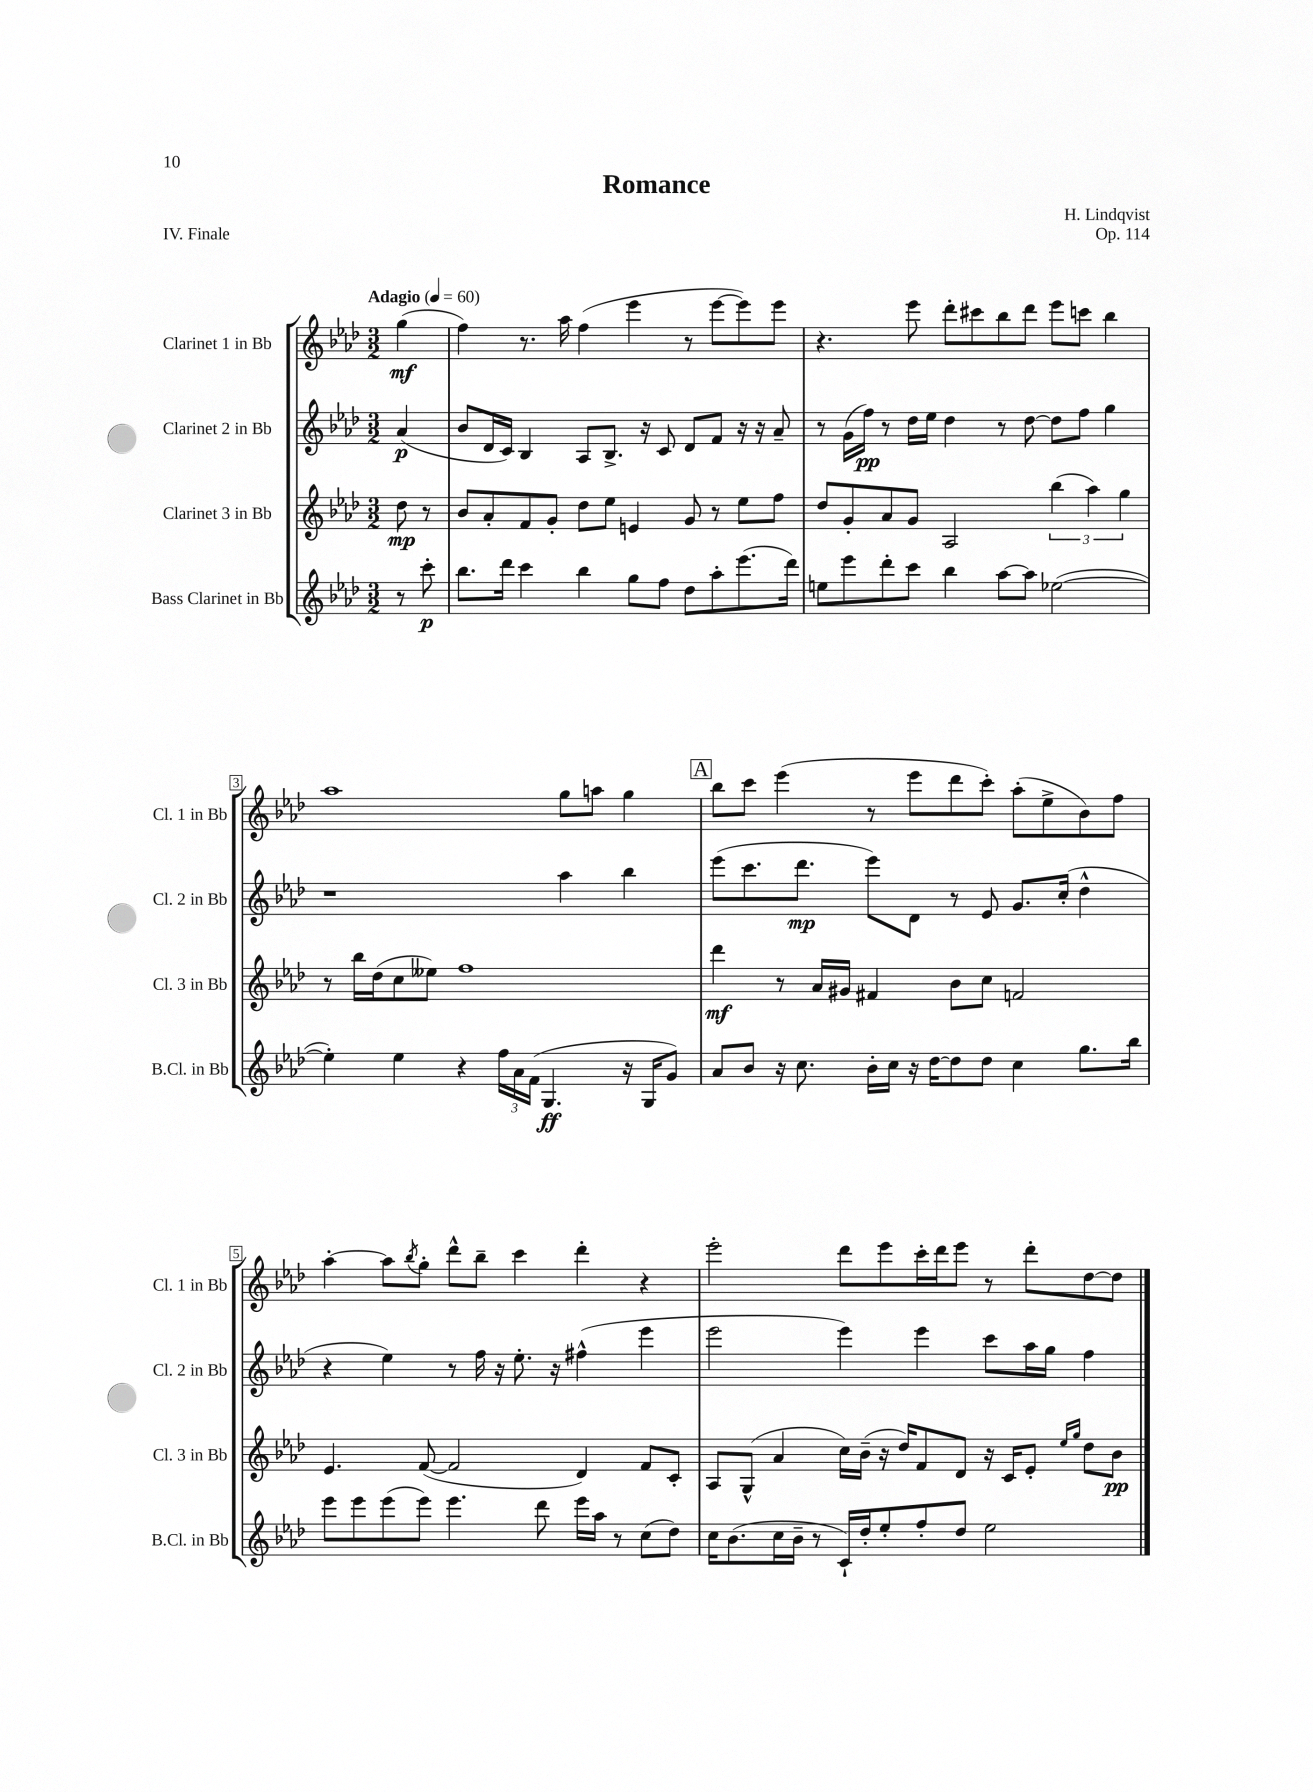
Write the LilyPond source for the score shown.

\header { title = "Romance" composer = "H. Lindqvist" opus = "Op. 114" piece = "IV. Finale" }
<<
\new StaffGroup <<
\new Staff = "s0" \with { instrumentName = "Clarinet 1 in Bb" shortInstrumentName = "Cl. 1 in Bb" } {
    \clef treble \key aes \major \numericTimeSignature \time 3/2 \partial 4 \tempo "Adagio" 4 = 60
    g''4\mf( |
    f''4) r8. aes''16 f''4( ees'''4 r8 ees'''8~ ees'''8) ees'''8 |
    r4. ees'''8 des'''8-. cis'''8 bes''8 des'''8 ees'''8 c'''8 bes''4 |
    aes''1 g''8 a''8 g''4 |
    \mark \markup { \box "A" } bes''8 c'''8 ees'''4( r8 ees'''8 des'''8 c'''8-.) aes''8-.( ees''8-> bes'8) f''8 |
    aes''4~-. aes''8 \acciaccatura { bes''8 } g''8-. des'''8-^ bes''8-- c'''4 des'''4-. r4 |
    ees'''2-. des'''8 ees'''8 c'''16-. des'''16 ees'''8 r8 des'''8-. des''8~ des''8 \bar "|." |
}
\new Staff = "s1" \with { instrumentName = "Clarinet 2 in Bb" shortInstrumentName = "Cl. 2 in Bb" } {
    \clef treble \key aes \major \numericTimeSignature \time 3/2 \partial 4
    aes'4\p( |
    bes'8 des'16 c'16) bes4 aes8 bes8.-> r16 c'8 des'8 f'8 r16 r16 aes'8-- |
    r8 g'16( f''16\pp) r8 des''16 ees''16 des''4 r8 des''8~ des''8 f''8 g''4 |
    r1 aes''4 bes''4 |
    \mark \markup { \box "A" } ees'''8( c'''8. des'''8.\mp ees'''8) des'8 r8 ees'8 g'8. c''16-.( des''4-^ |
    r4 ees''4) r8 f''16 r16 ees''8.-. r16 fis''4-^( ees'''4 |
    ees'''2 ees'''4) ees'''4 c'''8 aes''16 g''16 f''4 \bar "|." |
}
\new Staff = "s2" \with { instrumentName = "Clarinet 3 in Bb" shortInstrumentName = "Cl. 3 in Bb" } {
    \clef treble \key aes \major \numericTimeSignature \time 3/2 \partial 4
    des''8\mp r8 |
    bes'8 aes'8-. f'8 g'8-. des''8 ees''8 e'4 g'8 r8 ees''8 f''8 |
    des''8 g'8-. aes'8 g'8 aes2 \tuplet 3/2 { bes''4( aes''4) g''4 } |
    r8 bes''16 des''16( c''8 eeses''8) f''1 |
    \mark \markup { \box "A" } des'''4\mf r8 aes'16 gis'16 fis'4 bes'8 c''8 f'2 |
    ees'4. f'8~( f'2 des'4) f'8 c'8-. |
    aes8 g8-^( aes'4 c''16) bes'16--( r16 des''16) f'8 des'8 r16 c'16 ees'8-. \grace { ees''16 g''16 } des''8 bes'8\pp \bar "|." |
}
\new Staff = "s3" \with { instrumentName = "Bass Clarinet in Bb" shortInstrumentName = "B.Cl. in Bb" } {
    \clef treble \key aes \major \numericTimeSignature \time 3/2 \partial 4
    r8 c'''8-.\p |
    bes''8. des'''16 c'''4 bes''4 g''8 f''8 des''8 aes''8-. ees'''8.( des'''16) |
    e''8 ees'''8 des'''8-. c'''8 bes''4 aes''8~ aes''8 ees''2~( |
    ees''4-.) ees''4 r4 \tuplet 3/2 { f''16 aes'16 f'16( } g4.\ff r16 g16 g'8) |
    \mark \markup { \box "A" } aes'8 bes'8 r16 c''8. bes'16-. c''16 r16 des''16~ des''8 des''8 c''4 g''8. bes''16 |
    ees'''8 ees'''8 ees'''8( ees'''8) ees'''4. des'''8 ees'''16 aes''16 r8 c''8( des''8) |
    c''16 bes'8.( c''16 bes'16-- r8 c'16-!) des''16-. ees''8-. f''8-. des''8 ees''2 \bar "|." |
}
>>
>>
\layout { \context { \Score \override BarNumber.stencil = #(make-stencil-boxer 0.1 0.3 ly:text-interface::print) } }
